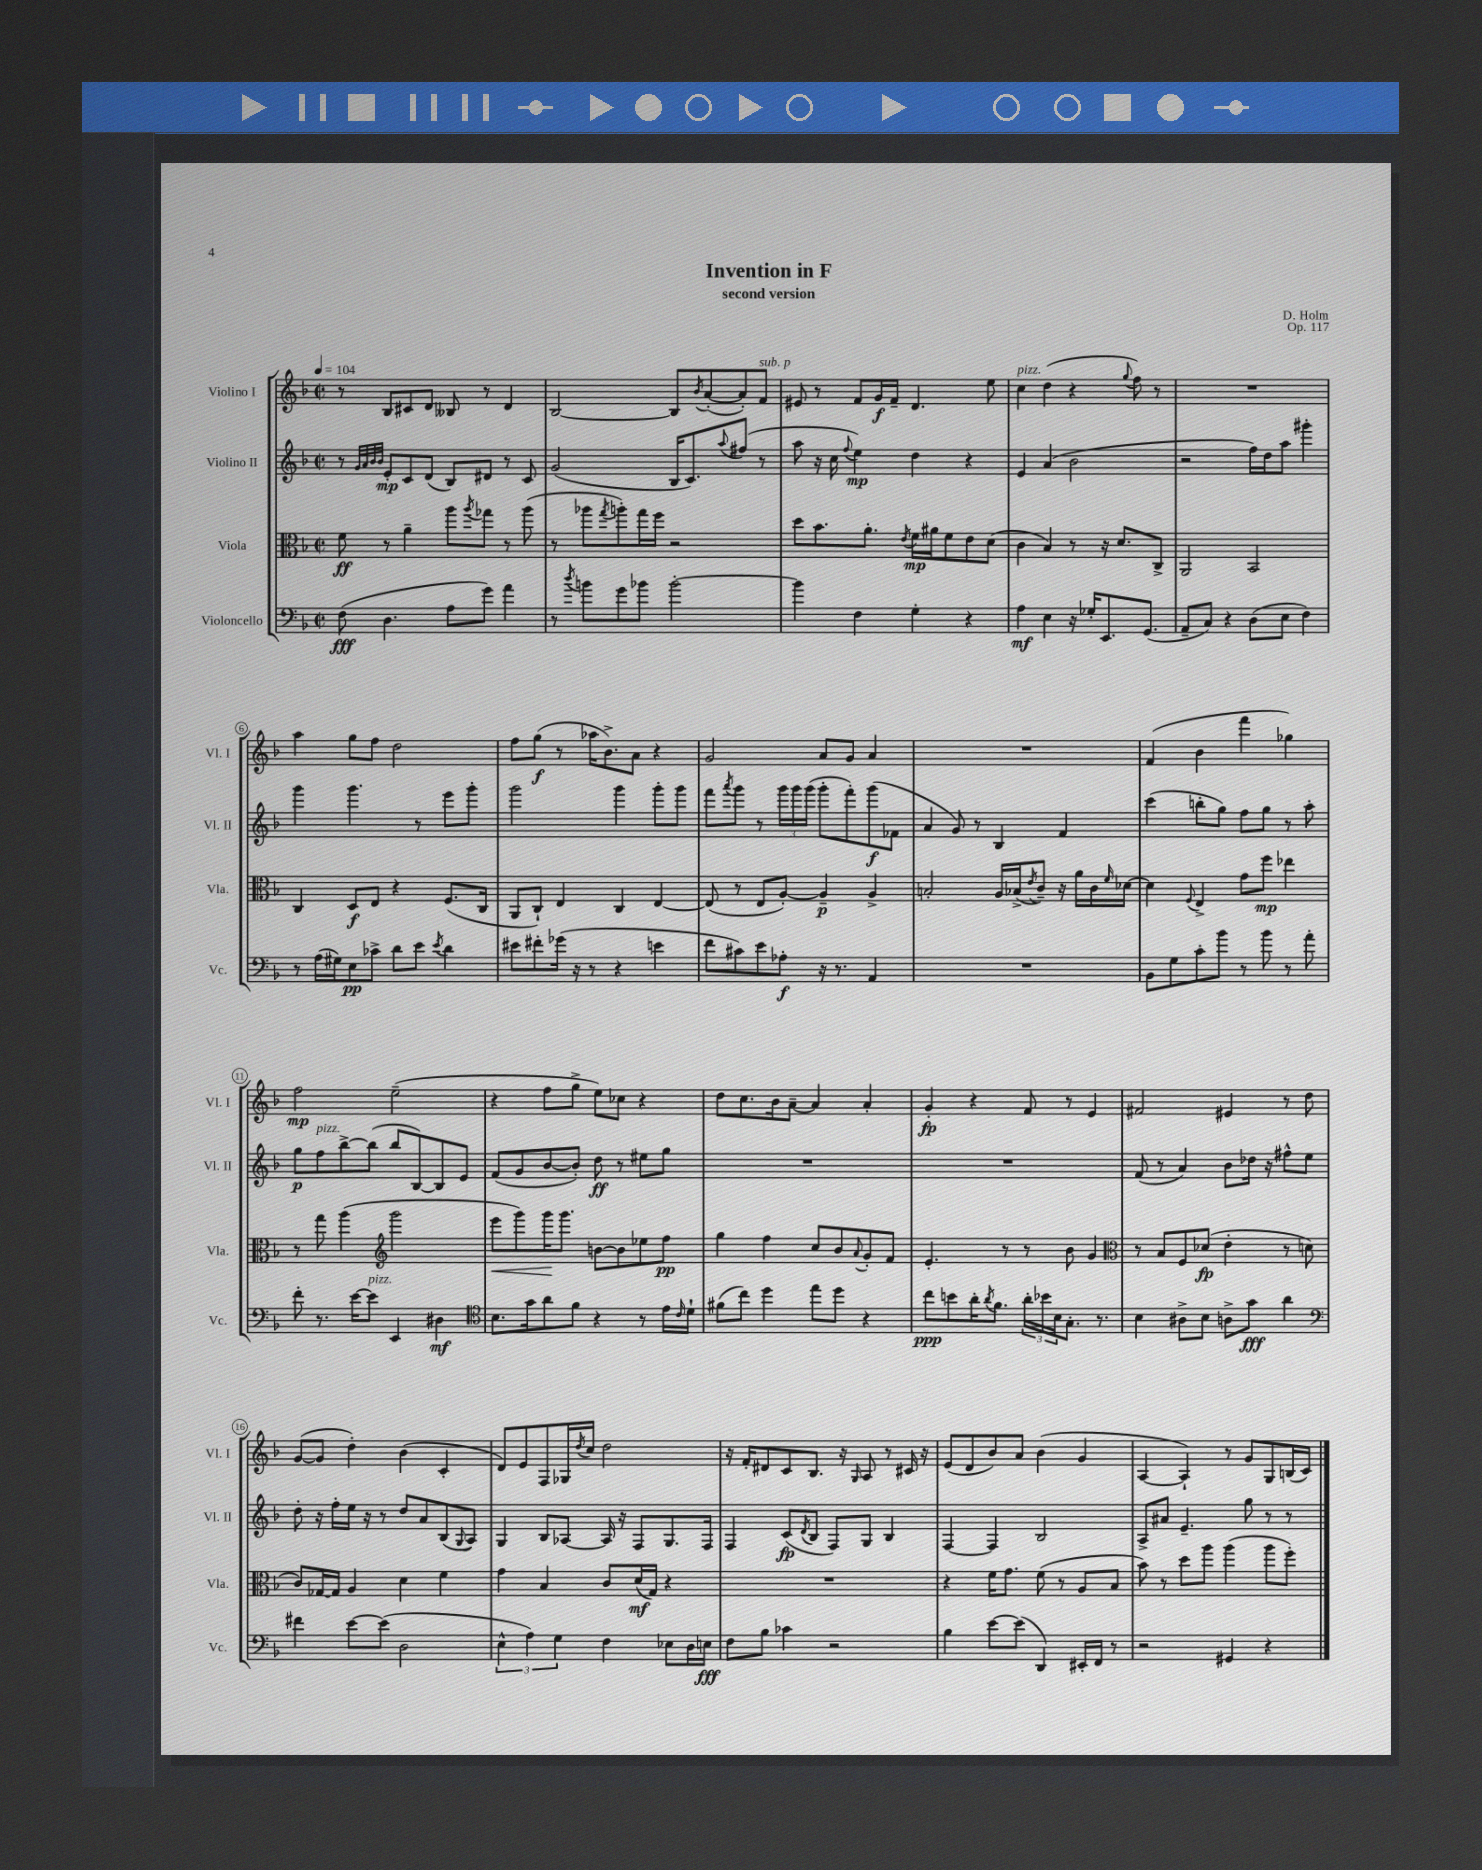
\header { title = "Invention in F" composer = "D. Holm" subtitle = "second version" opus = "Op. 117" }
<<
\new StaffGroup <<
\new Staff = "s0" \with { instrumentName = "Violino I" shortInstrumentName = "Vl. I" } {
    \clef treble \key f \major \defaultTimeSignature \time 2/2 \tempo 4 = 104
    r8 bes8 cis'8 d'8 beses8 r8 d'4 |
    bes2~ bes8 \acciaccatura { bes'8 } a'8~-.( a'8-.) f'8^\markup { \italic "sub. p" } |
    eis'8 r8 f'8 g'16\f f'16-- d'4. e''8 |
    c''4^\markup { \italic "pizz." } d''4( r4 \appoggiatura { g''8 } f''8) r8 |
    R1 |
    a''4 g''8 f''8 d''2 |
    f''8 g''8\f( r8 aes''16 bes'8.->) a'8 r4 |
    g'2 a'8 g'8 a'4 |
    R1 |
    f'4( bes'4 f'''4 ges''4) |
    f''2\mp e''2--( |
    r4 f''8 g''8-> e''8) ces''8 r4 |
    d''8 c''8. bes'16 a'8~-- a'4 a'4-. |
    g'4-.\fp r4 f'8 r8 e'4 |
    fis'2 eis'4 r8 d''8 |
    g'8~( g'8 d''4-.) bes'4( c'4-. |
    d'8) e'8 f8 ges16 \acciaccatura { d''8 } c''16 d''2 |
    r16 f'16-. dis'8 c'8 bes8. r16 \grace { g16 } a8 r8 cis'16 r16 |
    e'8( d'8 bes'8) a'8 bes'4( g'4 |
    a4~ a4-!) r8 g'8 g8 b16( c'16) \bar "|." |
}
\new Staff = "s1" \with { instrumentName = "Violino II" shortInstrumentName = "Vl. II" } {
    \clef treble \key f \major \defaultTimeSignature \time 2/2
    r8 \grace { g'32 a'32 bes'32 bes'32 } e'8-.\mp c'8 d'8( bes8) dis'8 r8 c'8 |
    g'2( bes16 c'8.) \appoggiatura { a''8 } fis''8( r8 |
    a''8 r16 c''16 \appoggiatura { f''8 } e''4\mp) d''4 r4 |
    e'4 a'4( bes'2 |
    r2 f''16) d''16 a''8 gis'''4-. |
    g'''4 g'''4. r8 e'''8 g'''8-. |
    g'''2 g'''4 g'''8-. g'''8 |
    f'''8 \acciaccatura { a'''8 } g'''8 r8 \tuplet 3/2 { g'''16 g'''16 g'''16( } g'''8-. f'''8-.) g'''8\f( fes'8 |
    a'4 g'8) r8 bes4 f'4 |
    c'''4( b''8-. g''8) f''8 g''8 r8 a''8-. |
    g''8\p f''8^\markup { \italic "pizz." } bes''8~-> bes''8( bes''8 bes8~) bes8 e'8 |
    f'8( g'8 bes'8~ bes'8-.) d''8\ff r8 eis''8 g''8 |
    R1 |
    R1 |
    f'8( r8 a'4) bes'8 des''16 r16 fis''8-^ e''8 |
    d''8-. r16 f''16-. e''16 r16 r8 d''8 a'8 bes8( \appoggiatura { g8 } a8) |
    g4 bes8 aes8~ aes16 r16 f8 g8. f16 |
    f4 c'8\fp( \acciaccatura { d'8 } bes8 f8) g8 bes4 |
    f4~ f4 bes2 |
    a8-> ais'8 e'4.-- g''8 r8 r8 \bar "|." |
}
\new Staff = "s2" \with { instrumentName = "Viola" shortInstrumentName = "Vla." } {
    \clef alto \key f \major \defaultTimeSignature \time 2/2
    f'8\ff r8 a'4-- a''8 \acciaccatura { a''8 } ges''8 r8 a''8( |
    r8 aes''8 \acciaccatura { g''8 } a''8-.) g''16 f''16 r2 |
    d''8 bes'8. a'8.-. \acciaccatura { e'8 } f'16\mp ais'16 f'8 e'8 d'8( |
    c'4 bes4) r8 r16 d'8. c8-> |
    a,2 bes,2 |
    c4 d8\f e8 r4 f8.( c16 |
    a,8 c8-!) e4 c4 e4~ |
    e8( r8 e8 a8~-.) a4--\p a4-> |
    b2-. a16 bes16->( \acciaccatura { e'8 } c'8--) r16 a'16 c'16 \grace { f'16 } des'16~ |
    des'4 \appoggiatura { f8 } e4-> g'8 f''8\mp ees''4 |
    r8 g''8 a''4( \clef treble g'''2 |
    e'''8\< g'''8) g'''16\! g'''8. b'8~ b'8 ees''8 f''8\pp |
    g''4 f''4 c''8 bes'8 \appoggiatura { a'8 } g'8-. f'8 |
    e'4.-. r8 r8 bes'8 g'4 |
    \clef alto r8 bes8 f8 des'8\fp( e'4-. r8 d'8 |
    c'8) ges16~ ges16 a4 d'4 f'4 |
    g'4 bes4 c'8 d'16\mf( g16) r4 |
    R1 |
    r4 f'16 g'8. f'8( r8 a8 bes8 |
    bes'8) r8 d''8 a''8 a''4( a''8 f''8-.) \bar "|." |
}
\new Staff = "s3" \with { instrumentName = "Violoncello" shortInstrumentName = "Vc." } {
    \clef bass \key f \major \defaultTimeSignature \time 2/2
    f8\fff( d4. a8 g'8) a'4 |
    r8 \acciaccatura { d''8 } b'8 g'8 bes'8 bes'2~-. |
    bes'4 f4 g4-. r4 |
    a4\mf e4 r16 ges16-. e,8. g,8.( |
    a,8-- c8) r4 d8( e8 f4) |
    r8 a16( gis16) e8\pp ces'8-> d'8 e'8 \acciaccatura { e'8 } d'4 |
    eis'8 fis'8-. ges'16( r16 r8 r4 e'4 |
    f'8 cis'8) e'8 aes8-.\f r16 r8. a,4 |
    R1 |
    bes,8 g8 c'8-. bes'8 r8 bes'8 r8 a'8-. |
    f'8-. r8. e'16~ e'8^\markup { \italic "pizz." } e,4 dis4\mf |
    \clef tenor bes8. g'16 a'8 f'8 r4 r8 e'16 \grace { c'16 } d'16-! |
    fis'8( c''8) d''4 e''8 d''8 r4 |
    c''8\ppp b'8 a'16-. \acciaccatura { a'8 } f'8. \tuplet 3/2 { a'16-. bes'16 bes16 } g8.-. r8. |
    bes4 ais8-> bes8 a8-> g'8\fff a'4 |
    \clef bass fis'4 e'8~ e'8( d2 |
    \tuplet 3/2 { e4-^ a4) g4 } f4 ees8 d16 e16\fff |
    f8 bes8 ces'4 r2 |
    bes4 e'8~ e'8( d,4) eis,16-. f,16 r8 |
    r2 gis,4 r4 \bar "|." |
}
>>
>>
\layout { \context { \Score \override BarNumber.stencil = #(make-stencil-circler 0.1 0.3 ly:text-interface::print) } }
